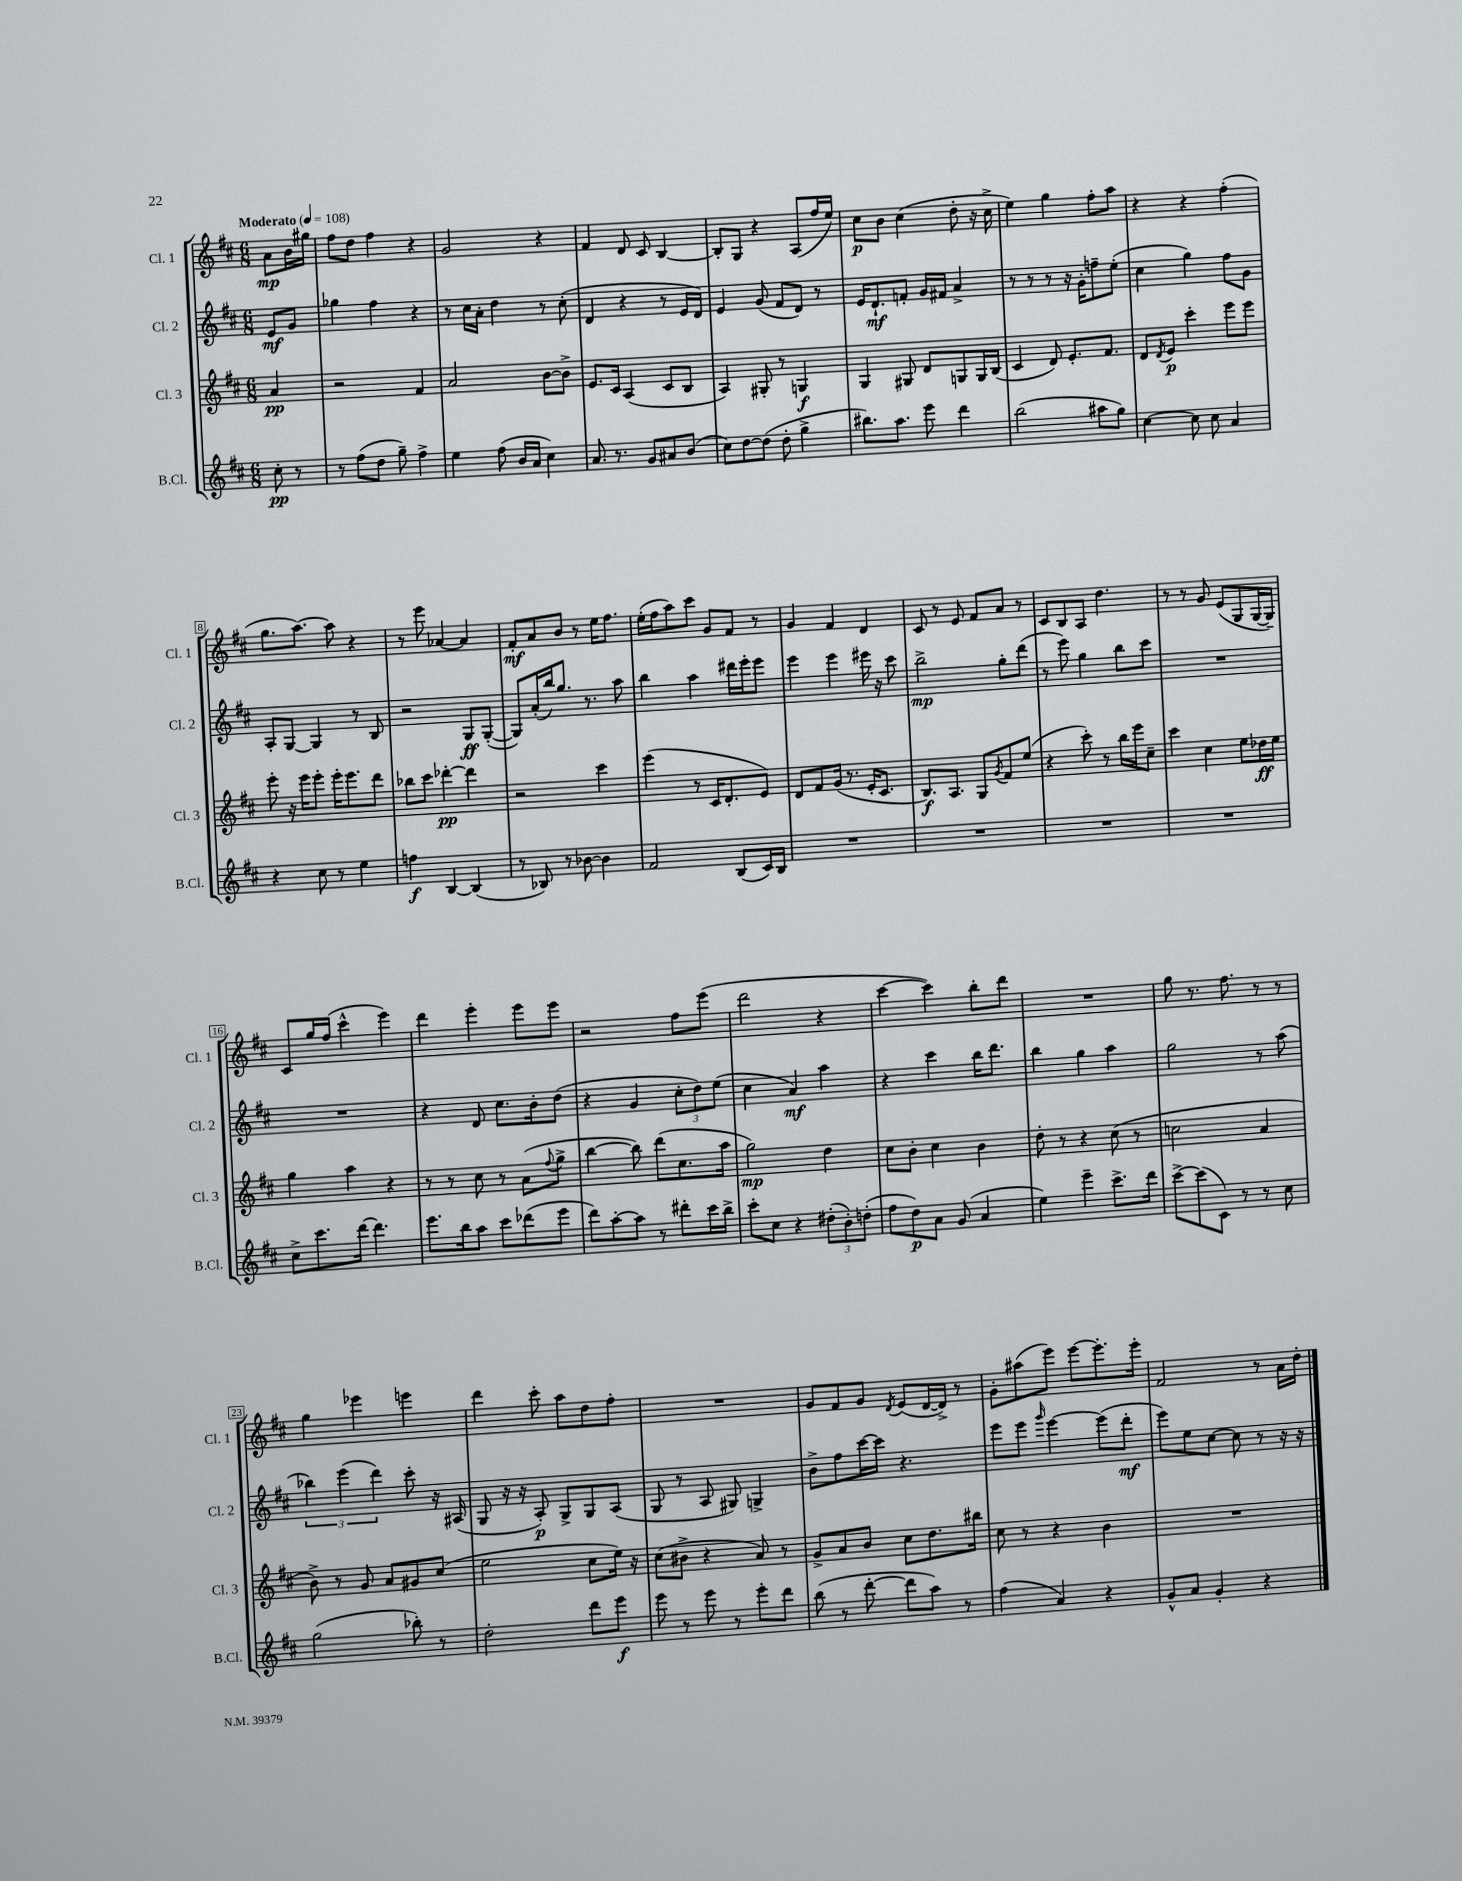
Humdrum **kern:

**kern	**dynam	**kern	**dynam	**kern	**dynam	**kern	**dynam
*part4	*part4	*part3	*part3	*part2	*part2	*part1	*part1
*staff4	*staff4	*staff3	*staff3	*staff2	*staff2	*staff1	*staff1
*I"B.Cl.	*	*I"Cl. 3	*	*I"Cl. 2	*	*I"Cl. 1	*
*I'B.Cl.	*	*I'Cl. 3	*	*I'Cl. 2	*	*I'Cl. 1	*
*clefG2	*	*clefG2	*	*clefG2	*	*clefG2	*
*k[f#c#]	*	*k[f#c#]	*	*k[f#c#]	*	*k[f#c#]	*
*M6/8	*	*M6/8	*	*M6/8	*	*M6/8	*
*MM108	*	*MM108	*	*MM108	*	*MM108	*
=	=	=	=	=	=	=	=
!	!	!	!	!	!	!LO:TX:a:B:t=Moderato	!
8cc#'\	pp	4a/	pp	8e/L	mf	8a\L	mp
8r	.	.	.	8g/J	.	16b\L	.
.	.	.	.	.	.	16gg#X\JJ	.
=1	=1	=1	=1	=1	=1	=1	=1
8r	.	2r	.	4gg-X\	.	8ff#\L	.
(8ff#\L	.	.	.	.	.	8dd\J	.
8dd\J	.	.	.	4ff#\	.	4ff#\	.
8gg~\)	.	.	.	.	.	.	.
4ff#^\	.	4f#/	.	4r	.	4r	.
=2	=2	=2	=2	=2	=2	=2	=2
4ee\	.	2a/	.	8r	.	2g/	.
.	.	.	.	16cc#\LL	.	.	.
.	.	.	.	16a'\JJ	.	.	.
(8ff#\	.	.	.	4dd\	.	.	.
16b/LL	.	.	.	.	.	.	.
16a/JJ	.	.	.	.	.	.	.
4cc#\)	.	[8b\L	.	8r	.	4r	.
.	.	8b^\J]	.	(8cc#'\	.	.	.
=3	=3	=3	=3	=3	=3	=3	=3
8.a/	.	8.e/L	.	4d/	.	4f#/	.
8.r	.	16c#/Jk	.	.	.	.	.
.	.	(4A/	.	4r	.	8d/	.
8g/L	.	.	.	.	.	8c#/	.
8a#X/	.	8c#/L	.	8r	.	[4B/	.
(8b/J	.	8B/J	.	16e/LL	.	.	.
.	.	.	.	16d/JJ)	.	.	.
=4	=4	=4	=4	=4	=4	=4	=4
8cc#\L)	.	4A/)	.	4e/	.	8B'/L]	.
[8dd\	.	.	.	.	.	8G/J	.
(8dd\J]	.	8G#X'/	.	(8g/	.	4r	.
8dd'\	.	8r	.	8f#/L	.	.	.
4gg^\	.	4Gn/	f	8d/J)	.	(8A/L	.
.	.	.	.	8r	.	16ff#/L	.
.	.	.	.	.	.	16ee/JJ)	.
=5	=5	=5	=5	=5	=5	=5	=5
8.bb#X\L)	.	4G/	.	16e/KL	.	8cc#\L	p
.	.	.	.	8.d`/	mf	.	.
.	.	.	.	.	.	8b\J	.
8.aa\J	.	.	.	.	.	.	.
.	.	8G#X/	.	8fn'/J	.	(4cc#\	.
8eee\	.	8d/L	.	16g/LL	.	.	.
.	.	.	.	16f#X/JJ	.	.	.
4ddd\	.	8Gn/	.	4a^/	.	8dd'\	.
.	.	16G/L	.	.	.	16r	.
.	.	(16B/JJ	.	.	.	16cc#^\	.
=6	=6	=6	=6	=6	=6	=6	=6
(2bb\	.	4c#/	.	8r	.	4ee\)	.
.	.	.	.	8r	.	.	.
.	.	8d/)	.	8r	.	4gg\	.
.	.	8.e'/L	.	16r	.	.	.
.	.	.	.	16g'\KL	.	.	.
8aa#X\L	.	.	.	8ffn~\	.	8ff#'\L	.
.	.	8.f#/J	.	.	.	.	.
8gg\J)	.	.	.	(8ee'\J	.	8aa\J	.
=7	=7	=7	=7	=7	=7	=7	=7
[4cc#\	.	8d/L	.	4cc#\	.	4r	.
.	.	8qd/	.	.	.	.	.
.	.	8e/J	p	.	.	.	.
8cc#\]	.	4ccc#'\	.	4gg\)	.	4r	.
8cc#\	.	.	.	.	.	.	.
4a/	.	8eee\L	.	8ff#\L	.	(4ff#'\	.
.	.	8eee\J	.	8g\J	.	.	.
!!LO:LB:g=z
=8	=8	=8	=8	=8	=8	=8	=8
4r	.	8eee'\	.	8A'/L	.	8.gg\L	.
.	.	16r	.	[8G/J	.	.	.
.	.	16eee\KL	.	.	.	[8.aa\J)	.
8cc#\	.	8eee'\J	.	4G/]	.	.	.
8r	.	16eee'\KL	.	.	.	8aa\]	.
.	.	8.eee\	.	.	.	.	.
4ee\	.	.	.	8r	.	4r	.
.	.	8ddd\J	.	8B/	.	.	.
=9	=9	=9	=9	=9	=9	=9	=9
4ffn\	f	8bb-X\L	.	2r	.	8r	.
.	.	8ccc#\J	.	.	.	8eee\	.
[4B/	.	[4ddd-X'\	pp	.	.	[4a-X/	.
(4B/]	.	4ddd-\]	.	8G/L	ff	4a-/]	.
.	.	.	.	([8G'/J	.	.	.
=10	=10	=10	=10	=10	=10	=10	=10
8r	.	2r	.	8G/L])	.	8f#'/L	mf
8B-X/)	.	.	.	(16a'/L	.	8a/	.
.	.	.	.	16bb/J)	.	.	.
8r	.	.	.	8.gg/J	.	8b/J	.
[8b-X\	.	.	.	.	.	8r	.
.	.	.	.	8.r	.	.	.
4b-\]	.	4ccc#\	.	.	.	16ee\KL	.
.	.	.	.	.	.	8.ff#\J	.
.	.	.	.	8aa\	.	.	.
=11	=11	=11	=11	=11	=11	=11	=11
2f#/	.	(4eee\	.	4bb\	.	(16ee'\LL	.
.	.	.	.	.	.	16ff#\J	.
.	.	.	.	.	.	8aa\)	.
.	.	8r	.	4aa\	.	8ccc#\J	.
.	.	16c#/KL	.	.	.	8g/L	.
.	.	8.d'/	.	.	.	.	.
(8B/L	.	.	.	16ddd#X\LL	.	8f#/J	.
.	.	.	.	16eee'\J	.	.	.
16c#/L)	.	8e/J)	.	8eee\J	.	8r	.
16B/JJ	.	.	.	.	.	.	.
=12	=12	=12	=12	=12	=12	=12	=12
2.r	.	8d/L	.	4eee\	.	4g/	.
.	.	8f#/	.	.	.	.	.
.	.	(16g/Jk	.	4eee\	.	4f#/	.
.	.	8.r	.	.	.	.	.
.	.	16e'/KL	.	16eee#X\	.	4d/	.
.	.	8.c#/J	.	16r	.	.	.
.	.	.	.	8ccc#\	.	.	.
=13	=13	=13	=13	=13	=13	=13	=13
2.r	.	8.B/L)	f	2bb^\	mp	8c#/	.
.	.	.	.	.	.	8r	.
.	.	8.A/J	.	.	.	.	.
.	.	.	.	.	.	8e/	.
.	.	8G/L	.	.	.	8f#/L	.
.	.	8qg/	.	.	.	.	.
.	.	8f#/	.	8gg'\L	.	8a/J	.
.	.	(8ee/J	.	(8ddd\J	.	8r	.
=14	=14	=14	=14	=14	=14	=14	=14
2.r	.	4r	.	8r	.	8c#/L	.
.	.	.	.	8eee\)	.	8B/	.
.	.	8ccc#'\)	.	4gg\	.	8A/J	.
.	.	8r	.	.	.	4.dd\	.
.	.	16bb\LL	.	8bb\L	.	.	.
.	.	16eee\J	.	.	.	.	.
.	.	8cc#~\J	.	8ccc#\J	.	.	.
=15	=15	=15	=15	=15	=15	=15	=15
2.r	.	4ccc#\	.	2.r	.	8r	.
.	.	.	.	.	.	8r	.
.	.	4cc#\	.	.	.	8g/	.
.	.	.	.	.	.	(8e/L	.
.	.	8ee\L	.	.	.	8G/	.
.	.	16dd-X\L	ff	.	.	[16G/L	.
.	.	16ee\JJ	.	.	.	16G~/JJ])	.
!!LO:LB:g=z
=16	=16	=16	=16	=16	=16	=16	=16
8cc#^\L	.	4gg\	.	2.r	.	8c#/L	.
8.ccc#\	.	.	.	.	.	16gg/L	.
.	.	.	.	.	.	(16ff#/JJ	.
.	.	4aa\	.	.	.	4ccc#^^\	.
[16ddd\Jk	.	.	.	.	.	.	.
4.ddd\]	.	.	.	.	.	.	.
.	.	4r	.	.	.	4eee\)	.
=17	=17	=17	=17	=17	=17	=17	=17
8.eee\L	.	8r	.	4r	.	4ddd\	.
.	.	8r	.	.	.	.	.
16bb\k	.	.	.	.	.	.	.
8aa\J	.	8cc#\	.	8d/	.	4eee'\	.
8ccc#\L	.	8r	.	8.cc#\L	.	.	.
(8ddd-X\	.	(8a\L	.	.	.	8eee\L	.
.	.	.	.	16b'\k	.	.	.
.	.	8qqff#/	.	.	.	.	.
8eee\J	.	8gg^\J	.	(8dd\J	.	8eee\J	.
=18	=18	=18	=18	=18	=18	=18	=18
8ddd\L)	.	[4bb\	.	4r	.	2r	.
[8aa'\	.	.	.	.	.	.	.
8aa\J]	.	8bb\])	.	4g/	.	.	.
8r	.	(8ddd\L	.	.	.	.	.
8ddd#X'\L	.	8.cc#\	.	12cc#'\L	.	8ff#\L	.
.	.	.	.	12dd\)	.	.	.
16ccc#\L	.	.	.	.	.	(8eee\J	.
.	.	.	.	(12ee\J	.	.	.
16bb^\JJ	.	16aa\Jk	.	.	.	.	.
=19	=19	=19	=19	=19	=19	=19	=19
8ccc#'\L	.	2gg\)	mp	4cc#\	.	2ddd\	.
8cc#\J	.	.	.	.	.	.	.
4r	.	.	.	4a/)	mf	.	.
(12dd#X'\L	.	4dd\	.	4aa\	.	4r	.
12b'\)	.	.	.	.	.	.	.
(12ddn'\J	.	.	.	.	.	.	.
=20	=20	=20	=20	=20	=20	=20	=20
8ff#\L	.	8cc#\L	.	4r	.	[4ccc#\	.
8dd\)	p	8b'\J	.	.	.	.	.
8a\J	.	4cc#\	.	4ccc#\	.	4ccc#\])	.
(8g/	.	.	.	.	.	.	.
4a/	.	4b\	.	16bb\KL	.	8bb'\L	.
.	.	.	.	8.ddd\J	.	.	.
.	.	.	.	.	.	8ddd\J	.
=21	=21	=21	=21	=21	=21	=21	=21
4ee\)	.	8dd'\	.	4bb\	.	2.r	.
.	.	8r	.	.	.	.	.
4eee~\	.	4r	.	4gg\	.	.	.
8.ccc#^\L	.	(8cc#\	.	4aa\	.	.	.
.	.	8r	.	.	.	.	.
16ddd\Jk	.	.	.	.	.	.	.
=22	=22	=22	=22	=22	=22	=22	=22
[8ccc#^\L	.	2ccn\	.	2gg\	.	8gg\	.
(8ccc#\]	.	.	.	.	.	8.r	.
8c#\J)	.	.	.	.	.	.	.
.	.	.	.	.	.	8.ff#\	.
8r	.	.	.	.	.	.	.
8r	.	4a/	.	8r	.	8r	.
8cc#\	.	.	.	(8aa\	.	8r	.
!!LO:LB:g=z
=23	=23	=23	=23	=23	=23	=23	=23
(2gg\	.	8b^\)	.	6bb-X\)	.	4gg\	.
.	.	8r	.	.	.	.	.
.	.	.	.	(6eee\	.	.	.
.	.	8g/	.	.	.	4eee-X\	.
.	.	.	.	6ddd\)	.	.	.
.	.	8a/L	.	.	.	.	.
8bb-X'\)	.	8g#X/	.	8ccc#'\	.	4eeen\	.
8r	.	(8cc#/J	.	16r	.	.	.
.	.	.	.	(16A#X/	.	.	.
=24	=24	=24	=24	=24	=24	=24	=24
2dd'\	.	2ee\	.	8G/	.	4ddd\	.
.	.	.	.	16r	.	.	.
.	.	.	.	16r	.	.	.
.	.	.	.	8A'/)	p	8ccc#'\	.
.	.	.	.	8G^/L	.	8aa\L	.
8ddd\L	.	8cc#\L	.	8G/	.	8dd\	.
8eee\J	f	16ee\Jk)	.	(8A/J	.	8ff#'\J	.
.	.	16r	.	.	.	.	.
=25	=25	=25	=25	=25	=25	=25	=25
8eee\	.	(8cc#\L	.	8G/	.	2.r	.
8r	.	8b#X^\J	.	8r	.	.	.
8eee\	.	4r	.	8A/	.	.	.
8r	.	.	.	8G#X/)	.	.	.
8eee'\L	.	8a/)	.	4Gn^/	.	.	.
8ddd\J	.	8r	.	.	.	.	.
=26	=26	=26	=26	=26	=26	=26	=26
(8bb\	.	8g^/L	.	8b^\L	.	8g/L	.
8r	.	8a/	.	8ff#\	.	8f#/	.
[8ddd'\	.	8b/J	.	[16ccc#\L	.	8g/J	.
.	.	.	.	16ccc#\JJ]	.	.	.
.	.	.	.	.	.	8qd/	.
8ddd\L]	.	8cc#\L	.	4.r	.	(8e/L	.
8aa\J)	.	8.dd\	.	.	.	[16d/L	.
.	.	.	.	.	.	16d^/JJ])	.
8r	.	.	.	.	.	8r	.
.	.	16bb#X\Jk	.	.	.	.	.
=27	=27	=27	=27	=27	=27	=27	=27
(4ff#\	.	8cc#\	.	8eee\L	.	8g'\L	.
.	.	8r	.	8eee\J	.	(8aa#X\	.
.	.	.	.	16qqggg/	.	.	.
4a/)	.	4r	.	[4eee\	.	8eee\J)	.
.	.	.	.	.	.	[8eee\L	.
4r	.	4b\	.	(8eee\L]	.	8.eee'\]	.
.	.	.	.	8ddd'\J	mf	.	.
.	.	.	.	.	.	16eee'\Jk	.
=28	=28	=28	=28	=28	=28	=28	=28
8g^^/L	.	2.r	.	8eee\L)	.	2f#/	.
8a/J	.	.	.	8ee\	.	.	.
4g'/	.	.	.	[8cc#\J	.	.	.
.	.	.	.	8cc#\]	.	.	.
4r	.	.	.	8r	.	8r	.
.	.	.	.	16r	.	16a\LL	.
.	.	.	.	16r	.	16dd'\JJ	.
==	==	==	==	==	==	==	==
*-	*-	*-	*-	*-	*-	*-	*-
